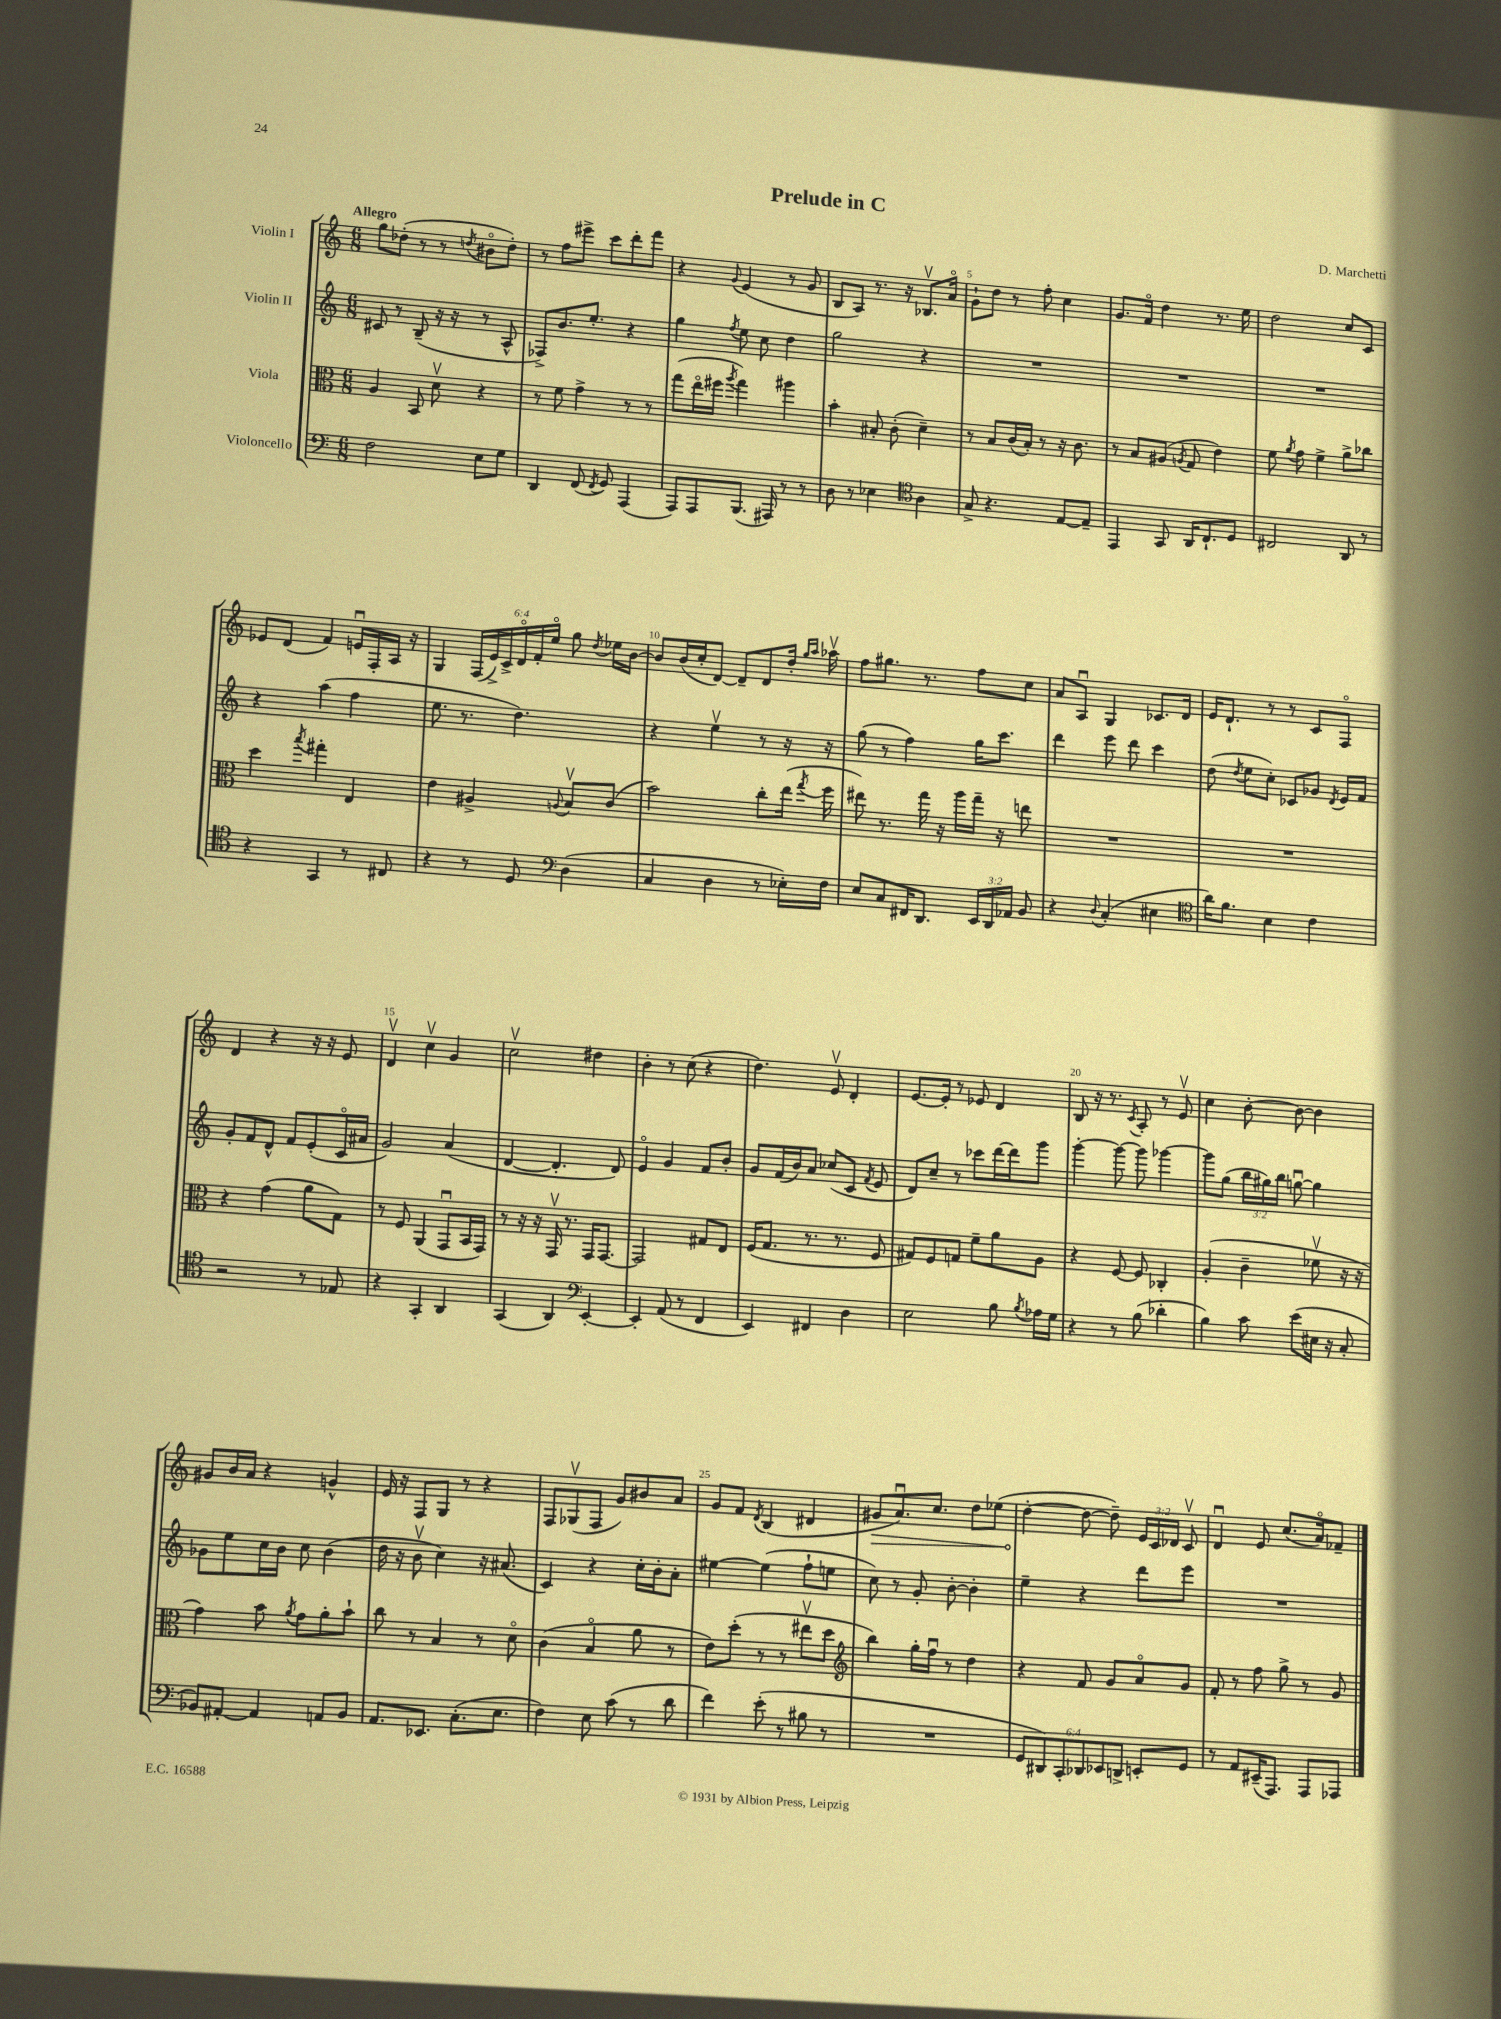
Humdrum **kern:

**kern	**kern	**kern	**kern
*staff4	*staff3	*staff2	*staff1
*clefF4	*clefC3	*clefG2	*clefG2
*k[]	*k[]	*k[]	*k[]
*M6/8	*M6/8	*M6/8	*M6/8
2F\	4A/	8c#/	8gg\L
.	.	8r	(8dd-'\J
.	8BB/	(8B~/	8r
.	8dv\	16r	8r
.	.	16r	.
.	.	.	8qdd/
8E\L	4r	8r	8b#o\L
8G\J	.	8A^^/	8dd'\J)
=	=	=	=
4DD/	8r	8F-^/L)	8r
.	8f\	8.b/	8ff\L
(8FF/	4g^\	.	8eee#^\J
.	.	8.ee'/J	.
8qFF/	.	.	.
8GG/)	.	.	8ccc\L
(4AAA/	8r	4r	8ddd'\
.	8r	.	8fff\J
=	=	=	=
8AAA/L)	(8gg\L	4gg\	4r
8AAA/	16eeo\L	.	.
.	16ff#\JJ	.	.
.	8qaa/	8qff/	8qqg/
(8.BBB/J	4gg\)	8ee\	(4e/
.	.	8cc\	.
16AAA#/)	.	.	.
8r	4aa#\	4dd\	8r
8r	.	.	8g/
=	=	=	=
8D\	4b'\	2gg\	8B/L
8r	.	.	8A/J)
4E-\	8B#'/	.	8.r
.	(8c'\	.	.
.	.	.	16r
*clefC4	*	*	*
4A\	4d~\)	4r	8.B-v/L
.	.	.	16ao/Jk
=	=	=	=
8G^/	8r	2.r	8g`\L
4.r	8B/L	.	8dd\J
.	(16c/L	.	8r
.	16B'/JJ)	.	.
.	8r	.	8ff'\
[8E/L	16r	.	4cc\
.	8.c\	.	.
8E~/]J	.	.	.
=	=	=	=
4EE/	8r	2.r	8.g/L
.	8B/L	.	.
.	.	.	16fo/Jk
8GG/	(8A#/J	.	4dd\
.	8qA/	.	.
16AA/LK	8G/	.	.
8.C`/	.	.	.
.	4e\)	.	8.r
8D/J	.	.	.
.	.	.	16ee\
=	=	=	=
2C#/	8f\	2.r	2dd\
.	8qa/	.	.
.	8g\	.	.
.	4f^\	.	.
8AA/	8a^\L	.	8cc/L
8r	8cc-\J	.	8c/J
=	=	=	=
4r	4dd\	4r	8e-/L
.	.	.	(8d/J
.	8qbb/	.	.
4GG/	4gg#'\	(4aa\	4f/)
8r	4E/	4ff\	16eu/LL
.	.	.	16F'/
8C#/	.	.	16A/JJ
.	.	.	16r
=	=	=	=
4r	4e\	8.ee\	4G/
.	.	8.r	.
8r	4A#^/	.	(24F/LL
.	.	.	24e^/)
.	.	.	24c^/
8D/	.	4.dd\)	24do/
.	.	.	24f'/
.	.	.	24eeo/JJ
*clefF4	*	*	*
.	8qqA/	.	.
(4D\	8Bv/L	.	8gg\
.	.	.	8qdd/
.	(8c/J	.	16ee-\LL
.	.	.	[16b\JJ
=	=	=	=
4C/	2b\)	4r	8b/]L
.	.	.	(16b/L
.	.	.	16cc'/J
4D\	.	4eev\	[8d/J)
.	.	.	8d~/]L
8r	8cc'\L	8r	8d/
16E-'\LL)	(16ee\Jk	16r	16dd'/Jk
.	.	.	16qqgg/LL
.	8qgg/	.	16qqaa/JJ
16F\JJ	16ff\	16r	16aa-v\
=	=	=	=
8E/L	8ee#\)	(8gg\	8ff\L
8C/	8.r	8r	8.gg#\J
16FF#/K	.	4ff\)	.
8.DD/J	16gg\	.	8.r
.	16r	.	.
.	16aa\LL	.	.
24EE/LL	16gg~\JJ	16gg\LK	8ff\L
24DD/	.	.	.
.	16r	8.ccc\J	.
24AA-/JJ	.	.	.
8BB/	8ee\	.	8cc\J
=	=	=	=
4r	2.r	4ddd\	8a/L
.	.	.	8Au/J
8qqD/	.	.	.
(4C'/	.	8eee\	4G/
.	.	8ddd\	.
4E#\	.	4ccc\	8.c-/L
.	.	.	16d/Jk
=	=	=	=
*clefC4	*	*	*
16a\LK)	2.r	(8dd\	16e/LK
8.f\J	.	.	8.d`/J
.	.	8qdd/	.
.	.	8ee\L	.
4B\	.	8cc'\J)	8r
.	.	8c-/L	8r
4c\	.	8g-/J	8c/L
.	.	8qd/	.
.	.	16e/LL	8Fo/J
.	.	16f/JJ	.
=	=	=	=
2r	4r	8g'/L	4d/
.	.	8f/	.
.	(4g\	8d^^/J	4r
.	.	8f/L	.
8r	8a\L	(8e'/	16r
.	.	.	16r
8E-/	8G\J)	16co/L	8e/
.	.	16a#/JJ	.
=	=	=	=
4r	8r	2g/)	4dv/
.	8F/	.	.
4GG'/	(4AA/	.	4ccv\
4AA/	8GGu/L	(4a/	4g/
.	16BB/L	.	.
.	16GG/JJ)	.	.
=	=	=	=
(4GG/	8r	[4d/	2ccv\
.	16r	.	.
.	16r	.	.
4AA/)	16GGv/	4.d'/]	.
.	8.r	.	.
*clefF4	*	*	*
[4EE'/	16GG/LK	.	4dd#\
.	[8.GG/J	.	.
.	.	8d/)	.
=	=	=	=
4EE'/]	2GG/]	4eo/	4b'\
(8AA/	.	4g/	8r
8r	.	.	(8cc\
4FF/	8G#/L	8f/L	4r
.	8E/J	8b'/J	.
=	=	=	=
4EE/)	(16F/LK	8g/L	4.dd\)
.	8.G/J	.	.
.	.	(16f/L	.
.	.	16b/J)	.
4FF#/	8.r	8a/J	.
.	.	(8cc-/L	8ev/
.	8.r	.	.
4D\	.	8c/J	4d'/
.	.	8qf/	.
.	8F/	8e/	.
=	=	=	=
2E\	8G#/L)	8d/L)	[8.e/L
.	8F/	8cc~/J	.
.	.	.	16e'/]Jk
.	8G/J	8r	8r
.	8f~\L	8ccc-\L	8e-/
8B\	8a\	[16ddd\L	4d/
.	.	16ddd\]J	.
8qB/	.	.	.
16A-\LL	8A\J	8ggg\J	.
16G\JJ	.	.	.
=	=	=	=
4r	4r	[4ggg'\	8B/
.	.	.	16r
.	.	.	8.r
8r	[8F/	8ggg\_	.
.	.	.	8qc/
(8B\	8F/]	8ggg\]	8A'/
4d-'\	4C-'/	[4ggg-\	8r
.	.	.	8ev/
=	=	=	=
4B\)	(4A'/	8ggg-\]L	4cc\
.	.	(8gg\J	.
8c\	4c~\	24bb\LL	[8b'\
.	.	24gg#\)	.
.	.	24bb\JJ	.
(8e\L	.	[8ggu\	8b\_
16E#\Jk	8f-v\	4gg\]	4b\]
16r	.	.	.
8C'/	16r	.	.
.	16r	.	.
=	=	=	=
8BB-/L)	4g\)	8g-\L	8g#/L
[8AA#'/J	.	8ee\	16b/L
.	.	.	16a/JJ
4AA#/]	8b\	16cc\L	4r
.	.	16b\JJ	.
.	8qa/	.	.
.	8g\L	8cc\	.
8AA/L	8a'\	(4b\	4g^^/
8BB-/J	8b`\J	.	.
=	=	=	=
8.AA/L	8cc\	16dd\	16e/
.	.	16r	16r
.	8r	8bv\	8F/L
8.EE-/J	.	.	.
.	4B/	4cc\)	8G/J
(8.C'\L	.	.	8r
.	8r	16r	4r
8.E\J	.	(8.a#/	.
.	8do\	.	.
=	=	=	=
4F\)	(4c\	4c/)	8F/L
.	.	.	(8G-v/
8E\	4Bo/	4r	8F/J
(8c\	.	.	8g/L)
8r	8a\	16cc'\LL	8b#/
.	.	16b'\J	.
8d\	8r	8a'\J	8a/J
=	=	=	=
4f\)	8e\L)	[4ee#\	8g/L
.	(8dd'\J	.	8f/J
.	.	.	8qd/
(8e'\	8r	(4ee#\]	(4B/
8r	8r	.	.
8B#\	8ee#v\L	8ff`\L	4d#/
8r	8dd\J	8ee\J	.
=	=	=	=
*	*clefG2	*	*
2.r	4bb\)	8cc\)	8g#/L
.	.	8r	8.au/)
.	16gg'\LL	8g'/	.
.	16ffu\JJ	.	8.cc/J
.	8r	[8b'\	.
.	4dd\	4b'\]	8dd\L
.	.	.	(8ee-\J
=	=	=	=
12GG/L	4r	4ee~\	[4dd'\
12DD#/)	.	.	.
12CC'/	.	.	.
12DD-/	8f/	4r	8dd\_
12EE-/	.	.	.
.	8g/L	.	8dd~\])
12DD^/J	.	.	.
8EE'/L	8ao/	8ddd\L	24e/LL
.	.	.	24c/
.	.	.	24d-/JJ
8GG/J	8g/J	8eee\J	8cv/
=	=	=	=
8r	8f'/	2.r	4du/
8AA/L	8r	.	.
(16EE#~/K	8ff\	.	8e/
8.AAA/J)	.	.	.
.	8gg^\	.	(8.cc/L
8AAA/L	8r	.	.
.	.	.	16ao/k)
8AAA-/J	8g/	.	8f-~/J
==	==	==	==
*-	*-	*-	*-
